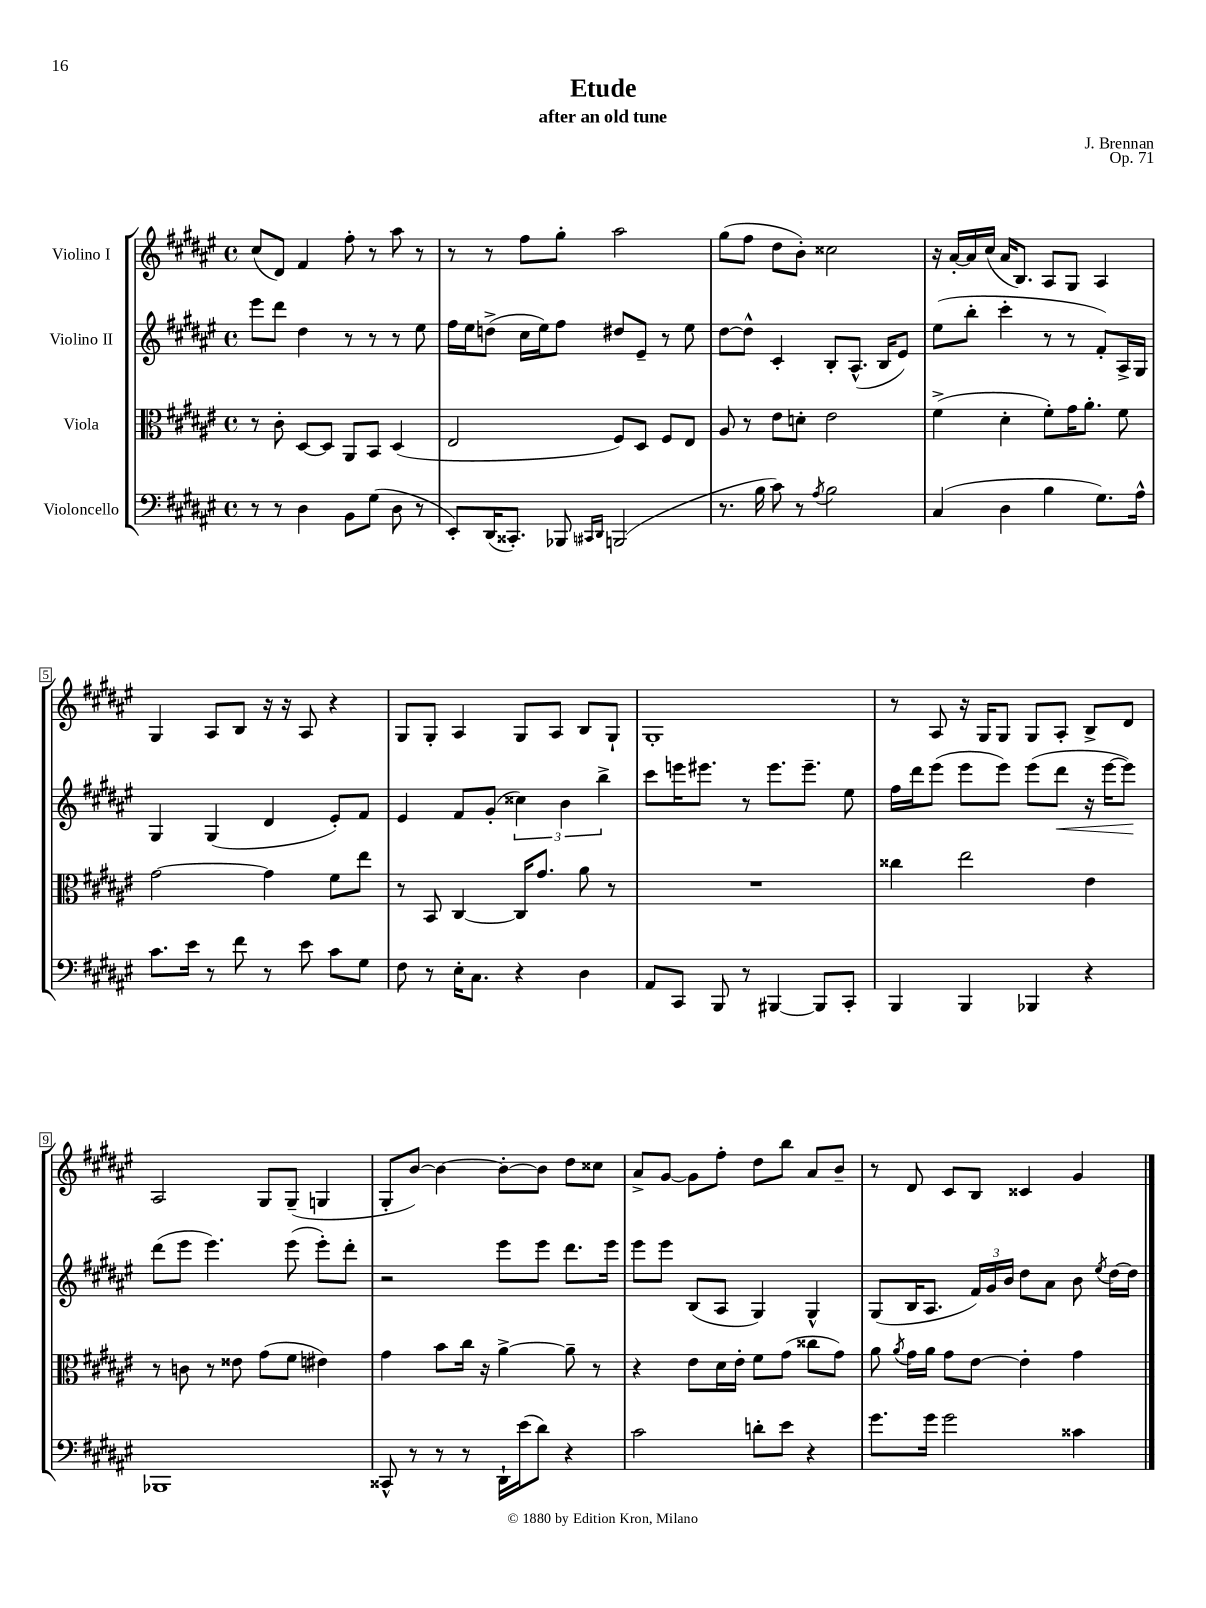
\header { title = "Etude" composer = "J. Brennan" subtitle = "after an old tune" opus = "Op. 71" }
<<
\new StaffGroup <<
\new Staff = "s0" \with { instrumentName = "Violino I" } {
    \clef treble \key fis \major \defaultTimeSignature \time 4/4
    \autoBeamOff cis''8[( dis'8]) fis'4 fis''8-. r8 ais''8 r8 |
    r8 r8 fis''8[ gis''8]-. ais''2 |
    gis''8[( fis''8] dis''8[ b'8]-.) cisis''2 |
    r16 ais'16[~-. ais'16 cis''16]( ais'16[ b8.]) ais8[ gis8] ais4 |
    gis4 ais8[ b8] r16 r16 ais8 r4 |
    gis8[ gis8]-. ais4 gis8[ ais8] b8[ gis8]-! |
    gis1-. |
    r8 ais8 r16 gis16[ gis8] gis8[ ais8]-. b8[-> dis'8] |
    ais2 gis8[ gis8]--( g4 |
    gis8[-. b'8]~) b'4~ b'8[~-. b'8] dis''8[ cisis''8] |
    ais'8[-> gis'8]~ gis'8[ fis''8]-. dis''8[ b''8] ais'8[ b'8]-- |
    r8 dis'8 cis'8[ b8] cisis'4 gis'4 \bar "|." |
}
\new Staff = "s1" \with { instrumentName = "Violino II" } {
    \clef treble \key fis \major \defaultTimeSignature \time 4/4
    \autoBeamOff eis'''8[ dis'''8] dis''4 r8 r8 r8 eis''8 |
    fis''16[ eis''16 d''8]->( cis''16[ eis''16) fis''8] dis''8[ eis'8]-- r8 eis''8 |
    dis''8[~ dis''8]-^ cis'4-. b8[-. ais8.]-^( b16[ eis'8]) |
    eis''8[( b''8]-. cis'''4-. r8 r8 fis'8[-.) ais16-> gis16] |
    gis4 gis4( dis'4 eis'8[-.) fis'8] |
    eis'4 fis'8[ gis'8]-.( \tuplet 3/2 { cisis''4) b'4 b''4-> } |
    cis'''8[ e'''16 eis'''8.] r8 eis'''8.[ eis'''8.]-- eis''8 |
    fis''16[ dis'''16 eis'''8]( eis'''8[ eis'''8]) eis'''8[( dis'''8]\< r16 eis'''16[~ eis'''8]\!) |
    dis'''8[( eis'''8] eis'''4.) eis'''8( eis'''8[-.) dis'''8]-. |
    r2 eis'''8[ eis'''8] dis'''8.[ eis'''16] |
    eis'''8[ eis'''8] b8[( ais8] gis4) gis4-^ |
    gis8[( b16 ais8.] \tuplet 3/2 { fis'16[) gis'16 b'16] } dis''8[ ais'8] b'8 \acciaccatura { eis''8 } dis''16[~ dis''16] \bar "|." |
}
\new Staff = "s2" \with { instrumentName = "Viola" } {
    \clef alto \key fis \major \defaultTimeSignature \time 4/4
    \autoBeamOff r8 cis'8-. dis8[~ dis8] ais,8[ b,8] dis4( |
    eis2 fis8[) dis8] fis8[ eis8] |
    ais8 r8 eis'8[ d'8]-. eis'2 |
    fis'4->( dis'4-. fis'8[-.) gis'16 ais'8.]-. fis'8 |
    gis'2~ gis'4 fis'8[ eis''8] |
    r8 b,8 cis4~ cis16[ gis'8.] ais'8 r8 |
    R1 |
    cisis''4 eis''2 eis'4 |
    r8 c'8 r8 eisis'8 gis'8[( fis'8] eis'4) |
    gis'4 b'8[ cis''16] r16 ais'4~-> ais'8-- r8 |
    r4 eis'8[ dis'16 eis'16]-. fis'8[ gis'8]( cisis''8[ gis'8]) |
    ais'8 \acciaccatura { ais'8 } gis'16[ ais'16] gis'8[ eis'8]~ eis'4-. gis'4 \bar "|." |
}
\new Staff = "s3" \with { instrumentName = "Violoncello" } {
    \clef bass \key fis \major \defaultTimeSignature \time 4/4
    \autoBeamOff r8 r8 dis4 b,8[ gis8]( dis8 r8 |
    eis,8[-.) dis,16( cisis,8.]-.) bes,,8 \grace { cis,16[ dis,16] } b,,2( |
    r8. b16 cis'8) r8 \acciaccatura { ais8 } b2 |
    cis4( dis4 b4 gis8.[) ais16]-^ |
    cis'8.[ eis'16] r8 fis'8 r8 eis'8 cis'8[ gis8] |
    fis8 r8 eis16[-. cis8.] r4 dis4 |
    ais,8[ cis,8] b,,8 r8 bis,,4~ bis,,8[ cis,8]-. |
    b,,4 b,,4 bes,,4 r4 |
    bes,,1 |
    cisis,8-^ r8 r8 r8 dis,16[-! eis'16( dis'8]) r4 |
    cis'2 d'8[-. eis'8] r4 |
    gis'8.[ gis'16] gis'2 cisis'4 \bar "|." |
}
>>
>>
\layout { \context { \Score \override BarNumber.stencil = #(make-stencil-boxer 0.1 0.3 ly:text-interface::print) } }
